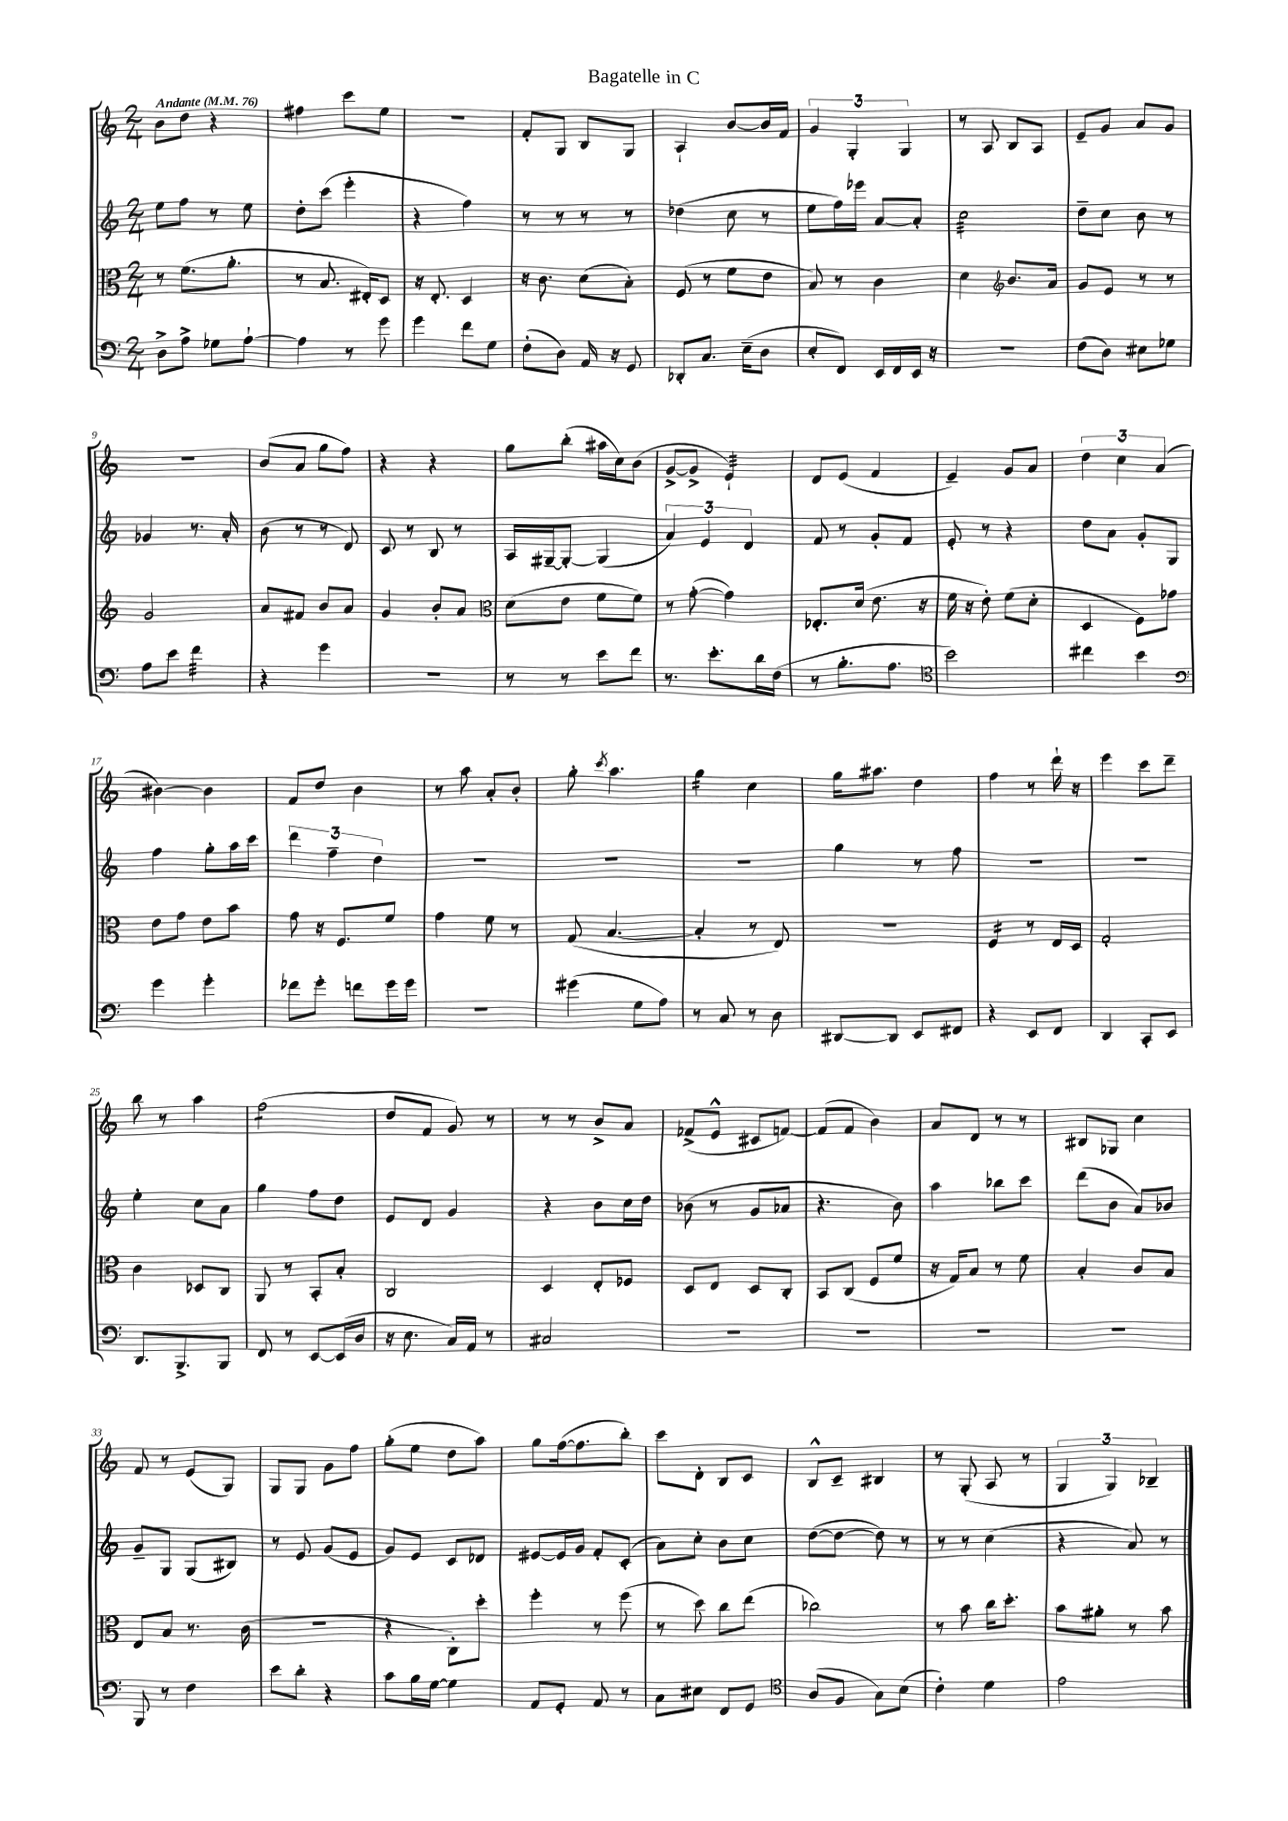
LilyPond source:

\header { title = "Bagatelle in C" }
<<
\new StaffGroup <<
\new Staff = "s0" {
    \clef treble \key c \major \numericTimeSignature \time 2/4 \tempo "Andante" 4 = 76
    b'8 d''8 r4 |
    fis''4 c'''8 e''8 |
    r2 |
    f'8-. g8 b8 g8 |
    a4-! b'8~ b'16 f'16 |
    \tuplet 3/2 { g'4 g4-. g4 } |
    r8 a8 b8 a8 |
    e'8-- g'8 a'8 g'8 |
    r2 |
    b'8( a'8 g''8 f''8) |
    r4 r4 |
    g''8 b''8-.( ais''16 c''16) b'8( |
    g'8~-> g'8-> e'4:32-!) |
    d'8 e'8( f'4 |
    e'4--) g'8 a'8 |
    \tuplet 3/2 { d''4 c''4 a'4( } |
    bis'4~) bis'4 |
    f'8 d''8 b'4 |
    r8 a''8 a'8-. b'8-. |
    g''8-. \acciaccatura { c'''8 } a''4. |
    g''4:16 c''4 |
    g''16 ais''8. d''4 |
    f''4 r8 d'''16-! r16 |
    e'''4 c'''8 d'''8-- |
    b''8 r8 a''4 |
    f''2:8( |
    d''8 f'8 g'8) r8 |
    r8 r8 b'8-> a'8 |
    fes'8->( e'8-^ cis'8 f'8~) |
    f'8( f'8 b'4) |
    a'8 d'8 r8 r8 |
    bis8 ges8 c''4 |
    f'8 r8 e'8( g8) |
    g8 g8 g'8 f''8 |
    g''8-.( e''8 d''8 a''8) |
    g''8 f''16~( f''8. b''8-.) |
    c'''8 d'8-. b8 c'8 |
    b8-^ c'8-- bis4 |
    r8 g8-.( a8 r8 |
    \tuplet 3/2 { g4 g4) bes4-- } \bar "|." |
}
\new Staff = "s1" {
    \clef treble \key c \major \numericTimeSignature \time 2/4
    e''8 f''8 r8 e''8 |
    d''8-. c'''8( e'''4-. |
    r4 f''4) |
    r8 r8 r8 r8 |
    des''4( c''8 r8 |
    e''8 f''16) ees'''16 a'8~ a'8-. |
    c''2:32 |
    d''8-- c''8 b'8 r8 |
    ges'4 r8. a'16-. |
    b'8( r8 r8 d'8) |
    c'8 r8 b8 r8 |
    a16 gis16~-- gis8~-. gis4( |
    \tuplet 3/2 { a'4) e'4 d'4 } |
    f'8 r8 g'8-. f'8 |
    e'8-. r8 r4 |
    d''8 a'8 g'8-. g8 |
    f''4 g''8-. a''16 c'''16 |
    \tuplet 3/2 { d'''4 f''4-- d''4 } |
    R2 |
    R2 |
    R2 |
    g''4 r8 f''8 |
    R2 |
    R2 |
    e''4-. c''8 a'8 |
    g''4 f''8 d''8 |
    e'8 d'8 g'4 |
    r4 b'8 c''16 d''16 |
    bes'8( r8 g'8 aes'8 |
    r4. b'8) |
    a''4 bes''8 c'''8 |
    d'''8( b'8 a'8) bes'8 |
    g'8-- g8 g8( bis8) |
    r8 e'8 g'8( e'8 |
    g'8) e'8 c'8 des'8 |
    eis'8~ eis'16 g'16 f'8-. c'8-.( |
    a'8) c''8-. b'8 c''8 |
    d''8~( d''8~ d''8) r8 |
    r8 r8 c''4( |
    r4 a'8) r8 \bar "|." |
}
\new Staff = "s2" {
    \clef alto \key c \major \numericTimeSignature \time 2/4
    r8 f'8.( a'8.-. |
    r8 b8. eis16-.) d8 |
    r16 e8.-. d4 |
    r16 c'8. d'8( b8-.) |
    f8( r8 f'8 e'8 |
    b8) r8 c'4 |
    d'4 \clef treble b'8. a'16 |
    g'8 e'8 r8 r8 |
    g'2 |
    a'8 fis'8 b'8 a'8 |
    g'4 b'8-. a'8 |
    \clef alto d'8( e'8 f'8 f'8) |
    r8 g'8~-.( g'4) |
    ees8.-. d'16( e'8. r16 |
    f'16 r16 e'8-.) f'8( d'8-. |
    d4 f8) ges'8 |
    e'8 g'8 e'8 b'8 |
    g'8 r16 f8. f'8 |
    g'4 f'8 r8 |
    g8( b4.~ |
    b4-. r8 e8) |
    r2 |
    f4:16 r8 e16 d16 |
    g2-. |
    c'4 des8 c8 |
    a,8 r8 b,8-. b8-. |
    c2 |
    d4 e8-. fes8 |
    d8 e8 d8 c8-. |
    b,8 c8( f8 f'8 |
    r16 g16) b8 r8 f'8 |
    b4-. c'8 b8 |
    e8 b8 r8. c'16( |
    R2 |
    r4 c8-.) d''8-. |
    f''4-. r8 f''8( |
    r8 d''8) c''8 e''8( |
    ces''2) |
    r8 b'8 c''16 d''8.-. |
    b'8 ais'8-. r8 b'8 \bar "|." |
}
\new Staff = "s3" {
    \clef bass \key c \major \numericTimeSignature \time 2/4
    d8-> a8-> ges8 a8~-! |
    a4 r8 g'8 |
    g'4 f'8 g8 |
    f8-.( d8) a,16 r16 g,8 |
    des,8-. c8. e16--( d8 |
    e8-. f,8) e,16 f,16 e,16 r16 |
    R2 |
    f8( d8) eis8 ges8 |
    a8 e'8 f'4:32 |
    r4 g'4 |
    r2 |
    r8 r8 e'8 f'8 |
    r8. e'8.-. d'16 f16( |
    r8 b8.-. a8. |
    \clef tenor b'2) |
    cis''4 b'4 |
    \clef bass g'4 g'4-. |
    fes'8 g'8-. f'8 g'16 g'16 |
    R2 |
    gis'4( g8 a8) |
    r8 c8 r8 d8 |
    dis,8~ dis,8 e,8 fis,8 |
    r4 e,8 f,8 |
    d,4 c,8-. e,8 |
    d,8. b,,8.-> b,,8 |
    f,8 r8 e,8~ e,16( d16 |
    r16 e8. c16) a,16 r8 |
    cis2 |
    R2 |
    R2 |
    R2 |
    R2 |
    b,,8 r8 f4 |
    e'8 d'8-. r4 |
    c'8 b16 g16~ g4 |
    a,8 g,8-. a,8 r8 |
    c8 eis8 f,8 g,8 |
    \clef tenor a8( f8 g8) b8( |
    c'4-.) d'4 |
    e'2 \bar "|." |
}
>>
>>
